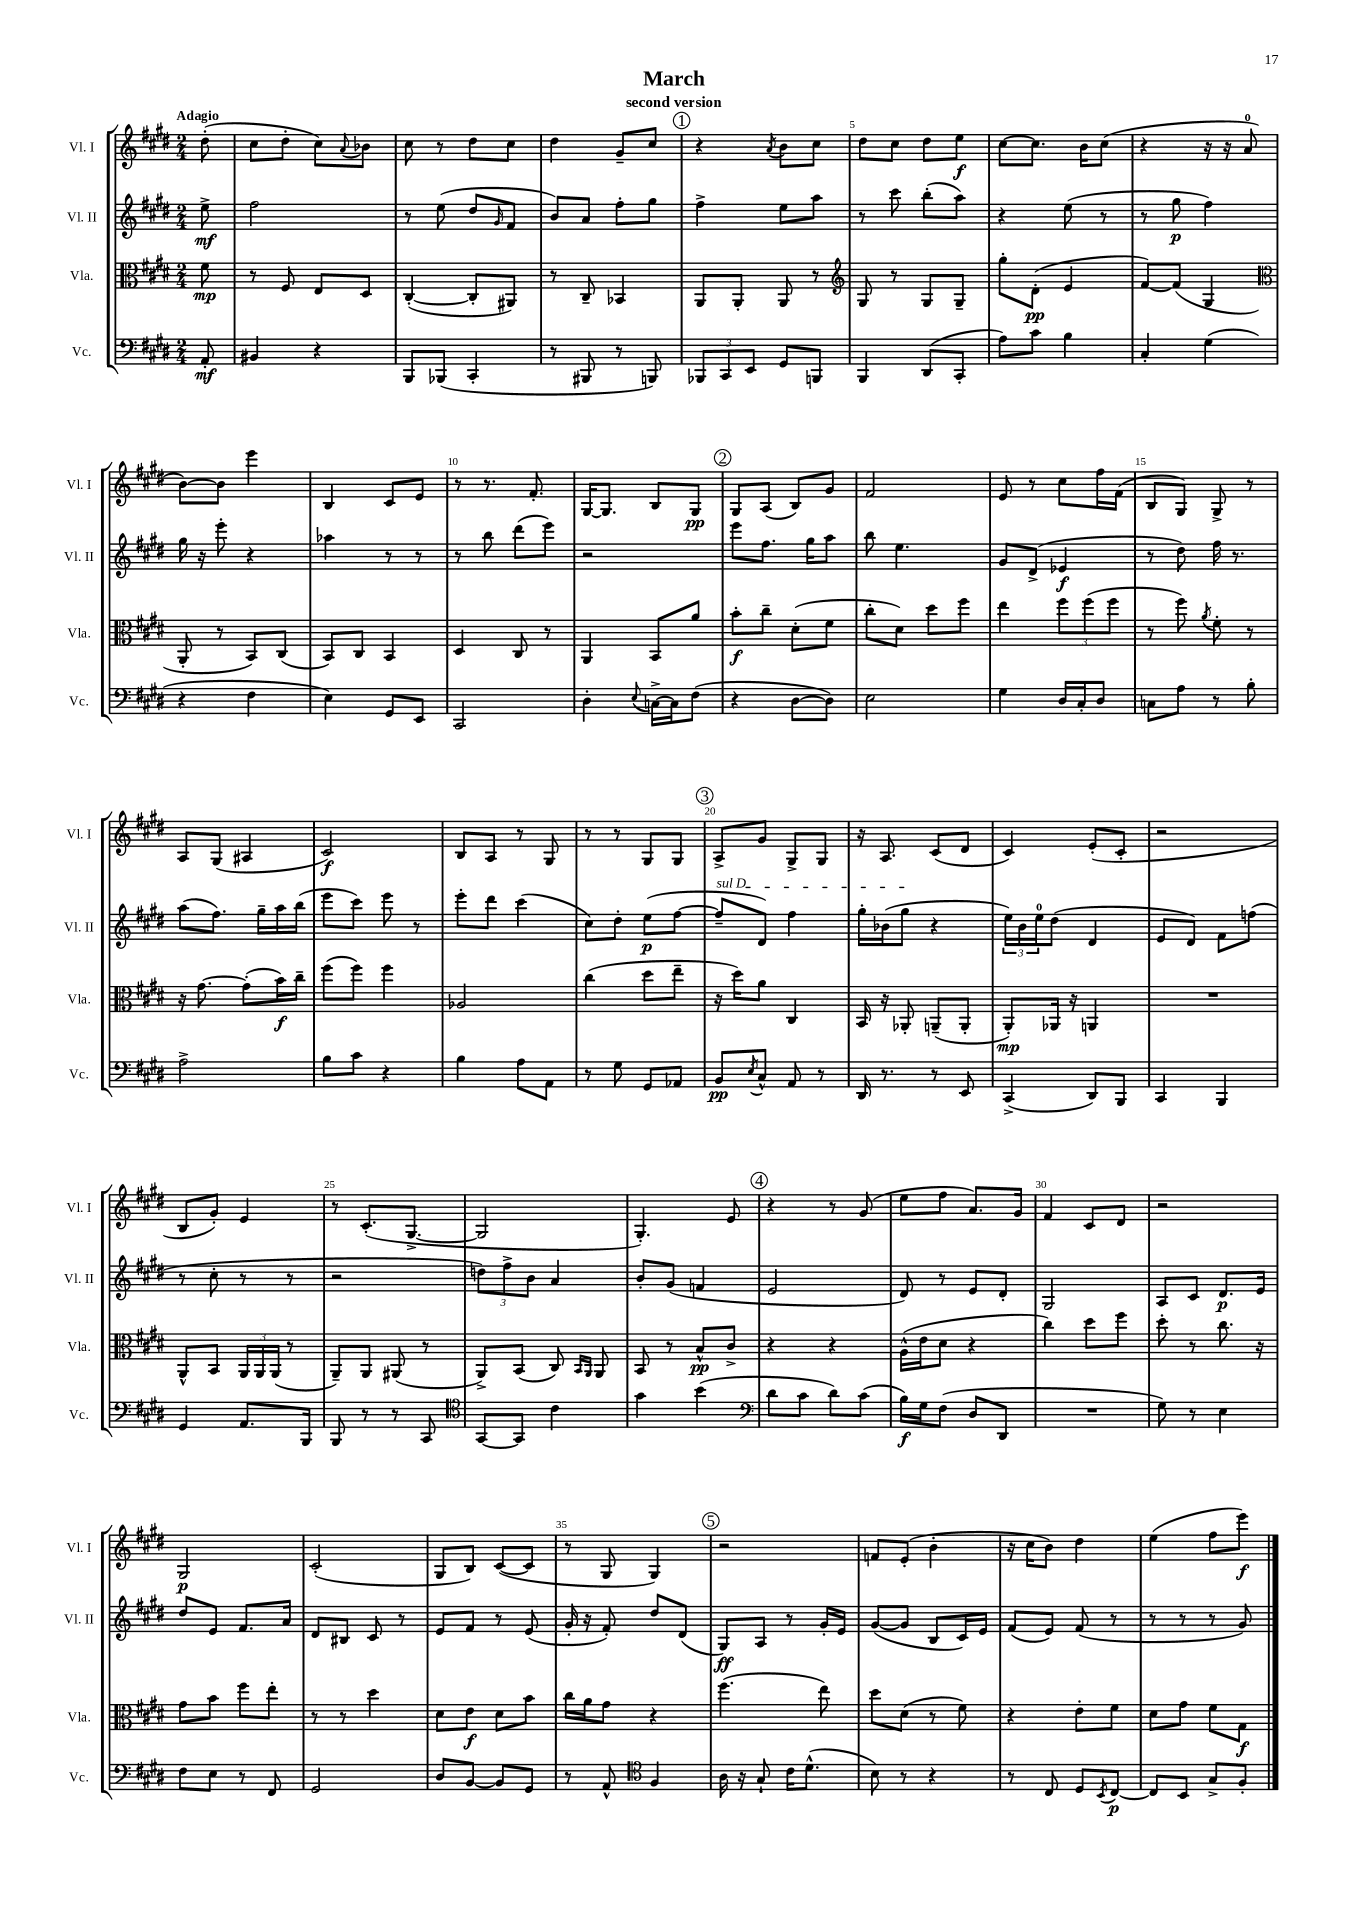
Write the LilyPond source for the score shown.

\header { title = "March" subtitle = "second version" }
<<
\new StaffGroup <<
\new Staff = "s0" \with { instrumentName = "Vl. I" shortInstrumentName = "Vl. I" } {
    \clef treble \key e \major \numericTimeSignature \time 2/4 \partial 8 \tempo "Adagio"
    dis''8-.( |
    cis''8 dis''8-. cis''8) \appoggiatura { a'8 } bes'8 |
    cis''8 r8 dis''8 cis''8 |
    dis''4 gis'8-- cis''8 |
    \mark \markup { \circle "1" } r4 \acciaccatura { a'8 } b'8 cis''8 |
    dis''8 cis''8 dis''8 e''8\f |
    cis''8~ cis''8. b'16 cis''8( |
    r4 r16 r16 a'8-0 |
    b'8~) b'8 e'''4 |
    b4 cis'8 e'8 |
    r8 r8. fis'8.-. |
    gis16~ gis8. b8 gis8\pp |
    \mark \markup { \circle "2" } gis8 a8( b8) gis'8 |
    fis'2 |
    e'8 r8 cis''8 fis''16 fis'16( |
    b8 gis8) gis8-> r8 |
    a8 gis8( ais4 |
    cis'2\f) |
    b8 a8 r8 gis8 |
    r8 r8 gis8 gis8 |
    \mark \markup { \circle "3" } a8-> gis'8 gis8-> gis8 |
    r16 a8. cis'8( dis'8 |
    cis'4) e'8-.( cis'8-. |
    r2 |
    b8 gis'8-.) e'4 |
    r8 cis'8.-.( gis8.~-> |
    gis2 |
    gis4.-.) e'8 |
    \mark \markup { \circle "4" } r4 r8 gis'8( |
    e''8 fis''8 a'8.) gis'16 |
    fis'4 cis'8 dis'8 |
    r2 |
    gis2\p |
    cis'2-.( |
    gis8 b8) cis'8~( cis'8 |
    r8 gis8 gis4) |
    \mark \markup { \circle "5" } r2 |
    f'8 e'8-.( b'4-. |
    r16 cis''16 b'8) dis''4 |
    e''4( fis''8 e'''8\f) \bar "|." |
}
\new Staff = "s1" \with { instrumentName = "Vl. II" shortInstrumentName = "Vl. II" } {
    \clef treble \key e \major \numericTimeSignature \time 2/4 \partial 8
    e''8->\mf |
    fis''2 |
    r8 e''8( dis''8 \grace { gis'16 } fis'8 |
    b'8) a'8 fis''8-. gis''8 |
    \mark \markup { \circle "1" } fis''4-> e''8 a''8 |
    r8 cis'''8 b''8-.( a''8) |
    r4 e''8( r8 |
    r8 gis''8\p fis''4) |
    gis''16 r16 e'''8-. r4 |
    aes''4 r8 r8 |
    r8 b''8 dis'''8( e'''8) |
    r2 |
    \mark \markup { \circle "2" } e'''8 fis''8. gis''16 a''8 |
    b''8 e''4. |
    gis'8 dis'8->( ees'4\f |
    r8 dis''8) fis''16 r8. |
    a''8( fis''8.) gis''16-- a''16 b''16( |
    e'''8 cis'''8) e'''8 r8 |
    e'''8-. dis'''8 cis'''4( |
    cis''8) dis''8-. e''8\p( fis''8~ |
    \mark \markup { \circle "3" } \once \override TextSpanner.bound-details.left.text = \markup { \italic "sul D" } fis''8--\startTextSpan dis'8) fis''4 |
    gis''16-. bes'16( gis''8\stopTextSpan r4 |
    \tuplet 3/2 { e''16) b'16 e''16-0 } dis''8( dis'4 |
    e'8 dis'8) fis'8 f''8( |
    r8 cis''8-. r8 r8 |
    r2 |
    \tuplet 3/2 { d''8) fis''8-> b'8 } a'4 |
    b'8-. gis'8( f'4 |
    \mark \markup { \circle "4" } e'2 |
    dis'8) r8 e'8 dis'8-. |
    gis2 |
    a8 cis'8 dis'8.\p e'16 |
    dis''8 e'8 fis'8. a'16 |
    dis'8 bis8 cis'8 r8 |
    e'8 fis'8 r8 e'8( |
    gis'16-. r16 fis'8-.) dis''8 dis'8( |
    \mark \markup { \circle "5" } gis8\ff) a8 r8 gis'16-. e'16 |
    gis'8~( gis'8 b8 cis'16) e'16 |
    fis'8( e'8) fis'8( r8 |
    r8 r8 r8 gis'8) \bar "|." |
}
\new Staff = "s2" \with { instrumentName = "Vla." shortInstrumentName = "Vla." } {
    \clef alto \key e \major \numericTimeSignature \time 2/4 \partial 8
    fis'8\mp |
    r8 fis8 e8 dis8 |
    cis4~-.( cis8-. ais,8) |
    r8 cis8-- bes,4 |
    \mark \markup { \circle "1" } a,8 a,8-. a,8 r8 |
    \clef treble gis8 r8 gis8 gis8-- |
    gis''8-. dis'8-.\pp( e'4 |
    fis'8~) fis'8( gis4 |
    \clef alto a,8-. r8 b,8) cis8( |
    b,8) cis8 b,4 |
    dis4 cis8 r8 |
    a,4 b,8 a'8 |
    \mark \markup { \circle "2" } b'8-.\f cis''8-- dis'8-.( fis'8 |
    cis''8-. dis'8) dis''8 fis''8 |
    e''4 \tuplet 3/2 { fis''8 fis''8( fis''8 } |
    r8 fis''8) \acciaccatura { a'8 } fis'8-. r8 |
    r16 gis'8.~ gis'8-.( b'16\f) cis''16-- |
    fis''8( fis''8) fis''4 |
    aes2 |
    cis''4( dis''8 e''8-- |
    \mark \markup { \circle "3" } r16 dis''16) a'8 cis4 |
    b,16 r16 aes,8-. a,8--( a,8-. |
    a,8-.\mp) aes,16 r16 a,4 |
    R2 |
    a,8-^ b,8 \tuplet 3/2 { a,16 a,16 a,16( } r8 |
    a,8--) a,8 ais,8( r8 |
    a,8->) b,8( cis8) \grace { b,16 a,16 } a,8 |
    b,8 r8 b8-^\pp cis'8-> |
    \mark \markup { \circle "4" } r4 r4 |
    a16-^( e'16 dis'8 r4 |
    cis''4) dis''8 fis''8 |
    dis''8-. r8 cis''8. r16 |
    gis'8 b'8 fis''8 e''8-. |
    r8 r8 dis''4 |
    dis'8 e'8\f dis'8 b'8 |
    cis''16 a'16 gis'8 r4 |
    \mark \markup { \circle "5" } fis''4.( e''8) |
    dis''8 dis'8( r8 fis'8) |
    r4 e'8-. fis'8 |
    dis'8 gis'8 fis'8 gis8\f \bar "|." |
}
\new Staff = "s3" \with { instrumentName = "Vc." shortInstrumentName = "Vc." } {
    \clef bass \key e \major \numericTimeSignature \time 2/4 \partial 8
    a,8-.\mf |
    bis,4 r4 |
    b,,8 bes,,8( cis,4-. |
    r8 bis,,8 r8 b,,8) |
    \mark \markup { \circle "1" } \tuplet 3/2 { bes,,8 cis,8 e,8 } gis,8 b,,8 |
    b,,4 dis,8( cis,8-. |
    a8) cis'8 b4 |
    cis4-. gis4( |
    r4 fis4 |
    e4) gis,8 e,8 |
    cis,2 |
    dis4-. \appoggiatura { e8 } c16~-> c16 fis8( |
    \mark \markup { \circle "2" } r4 dis8~ dis8) |
    e2 |
    gis4 dis16 cis16-. dis8 |
    c8 a8 r8 b8-. |
    a2-> |
    b8 cis'8 r4 |
    b4 a8 a,8 |
    r8 gis8 gis,8 aes,8 |
    \mark \markup { \circle "3" } b,8\pp \acciaccatura { e8 } cis8-^ a,8 r8 |
    dis,16 r8. r8 e,8 |
    cis,4->( dis,8) b,,8 |
    cis,4 b,,4 |
    gis,4 a,8. b,,16 |
    b,,8 r8 r8 cis,8 |
    \clef tenor gis,8~ gis,8 cis'4 |
    gis'4 b'4( |
    \mark \markup { \circle "4" } \clef bass dis'8 cis'8 dis'8) cis'8( |
    b16\f) gis16 fis8( dis8 dis,8 |
    R2 |
    gis8) r8 e4 |
    fis8 e8 r8 fis,8 |
    gis,2 |
    dis8 b,8~ b,8 gis,8 |
    r8 a,8-^ \clef tenor fis4 |
    \mark \markup { \circle "5" } a16 r16 gis8-! cis'16 dis'8.-^( |
    b8) r8 r4 |
    r8 cis8 dis8 \acciaccatura { b,8 } cis8~\p |
    cis8 b,8 gis8-> fis8-. \bar "|." |
}
>>
>>
\layout { \context { \Score \override BarNumber.break-visibility = ##(#f #t #t) barNumberVisibility = #(every-nth-bar-number-visible 5) } }
